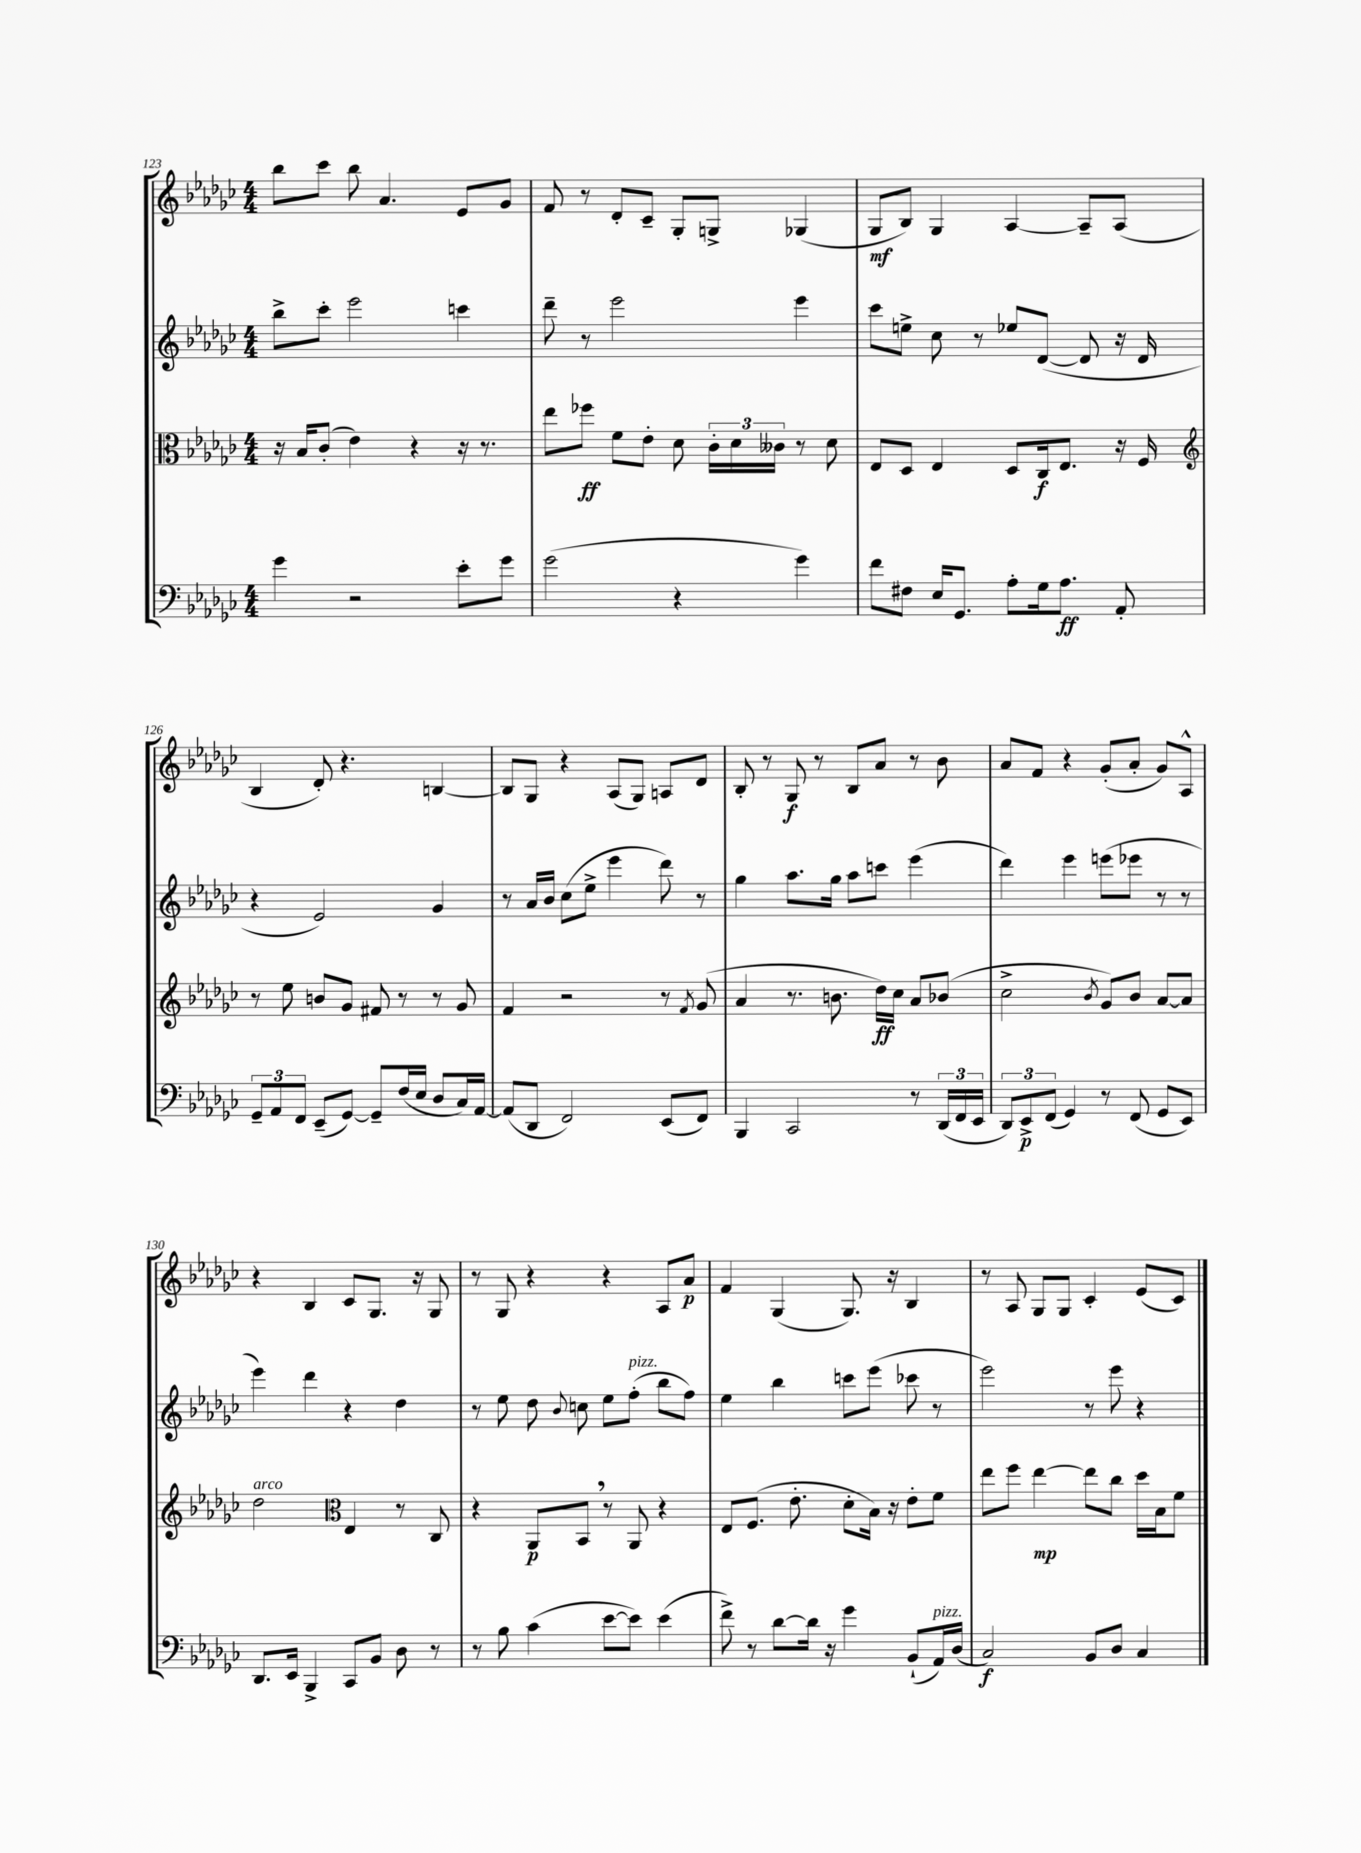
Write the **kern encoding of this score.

**kern	**kern	**kern	**kern
*staff4	*staff3	*staff2	*staff1
*clefF4	*clefC3	*clefG2	*clefG2
*k[b-e-a-d-g-c-]	*k[b-e-a-d-g-c-]	*k[b-e-a-d-g-c-]	*k[b-e-a-d-g-c-]
*M4/4	*M4/4	*M4/4	*M4/4
4g-\	16r	8bb-^\L	8bb-\L
.	16B-/LK	.	.
.	(8c-'/J	8ccc-'\J	8ccc-\J
2r	4e-\)	2eee-\	8bb-\
.	.	.	4.a-/
.	4r	.	.
8e-'\L	16r	4ccc\	8e-/L
.	8.r	.	.
8g-\J	.	.	8g-/J
=	=	=	=
(2g-\	8ee-\L	8ddd-~\	8f/
.	8ff-\J	8r	8r
.	8f\L	2eee-\	8d-'/L
.	8e-'\J	.	8c-~/J
4r	8d-\	.	8G-'/L
.	24c-'\LL	.	8G^/J
.	24d-\	.	.
.	24c--\JJ	.	.
4g-\)	8r	4eee-\	(4G-/
.	8d-\	.	.
=	=	=	=
8f\L	8E-/L	8ccc-\L	8G-/L
8F#\J	8D-/J	8ee^\J	8B-/J)
16E-/LK	4E-/	8cc-\	4G-/
8.GG-/J	.	.	.
.	.	8r	.
8A-'\L	8D-/L	8ee-/L	[4A-/
16G-\k	16C-/k	([8d-/J	.
8.A-\J	8.E-/J	.	.
.	.	8d-/]	8A-~/]L
8AA-'/	16r	16r	(8A-/J
.	16F/	16d-/	.
=	=	=	=
*	*clefG2	*	*
12GG-~/L	8r	4r	4B-/
12AA-/	.	.	.
.	8ee-\	.	.
12FF/J	.	.	.
(8EE-~/L	8b/L	2e-/)	8d-'/)
[8GG-/J)	8g-/J	.	4.r
8GG-~/]L	8f#/	.	.
(16F/L	8r	.	.
16E-/JJ	.	.	.
8D-/L	8r	4g-/	[4B/
16C-/L)	8g-/	.	.
[16AA-/JJ	.	.	.
=	=	=	=
(8AA-/]L	4f/	8r	8B/]L
8DD-/J	.	16a-/LL	8G-/J
.	.	16b-/JJ	.
2FF/)	2r	(8cc-\L	4r
.	.	8ee-^\J	.
.	.	4eee-\	(8A-/L
.	.	.	8G-/J)
(8EE-/L	8r	8ddd-\)	8A/L
.	8qf/	.	.
8FF/J)	(8g-/	8r	8d-/J
=	=	=	=
4BBB-/	4a-/	4gg-\	8B-'/
.	.	.	8r
2CC-/	8.r	8.aa-\L	8G-/
.	.	.	8r
.	8.b\	16gg-\Jk	.
.	.	8aa-\L	8B-/L
.	16dd-\LL)	8ccc\J	8a-/J
.	16cc-\JJ	.	.
8r	8a-/L	(4eee-\	8r
(24DD-/LL	(8b-/J	.	8b-\
24FF/	.	.	.
24EE-/JJ	.	.	.
=	=	=	=
12DD-/L)	2cc-^\	4ddd-\)	8a-/L
12EE-^/	.	.	.
.	.	.	8f/J
(12FF/J	.	.	.
4GG-/)	.	4eee-\	4r
.	8qb-/	.	.
8r	8g-/L)	(8eee\L	(8g-'/L
(8FF/	8b-/J	8eee-\J	8a-'/J
8GG-/L	[8a-/L	8r	8g-/L)
8EE-/J)	8a-/]J	8r	8A-^^/J
=	=	=	=
8.DD-/L	2dd-\	4eee-\)	4r
16EE-/Jk	.	.	.
4BBB-^/	.	4ddd-\	4B-/
*	*clefC3	*	*
8CC-/L	4E-/	4r	8c-/L
8BB-/J	.	.	8.G-/J
8D-\	8r	4dd-\	.
.	.	.	16r
8r	8C-/	.	8G-/
=	=	=	=
8r	4r	8r	8r
8B-\	.	8ee-\	8G-/
(4c-\	8AA-/L	8dd-\	4r
.	.	8qqb-/	.
.	8BB-/J	8cc\	.
[8e-\L	8r	8ee-\L	4r
8e-\]J)	8AA-/	(8ff'\J	.
(4e-\	4r	8bb-\L	8A-/L
.	.	8ff\J)	8a-/J
=	=	=	=
8f^\)	8E-/L	4ee-\	4f/
8r	(8.F/J	.	.
[8d-\L	.	4bb-\	(4G-/
.	8.e-'\	.	.
16d-\]Jk	.	.	.
16r	.	.	.
4g-\	8d-'\L	8ccc\L	8.G-/)
.	16B-\Jk)	(8eee-\J	.
.	16r	.	16r
(8BB-`/L	8e-'\L	8ccc-\	4B-/
16AA-/L)	8f\J	8r	.
(16D-/JJ	.	.	.
=	=	=	=
2C-/)	8ee-\L	2eee-\)	8r
.	8ff\J	.	8A-/
.	[4ee-\	.	8G-/L
.	.	.	8G-/J
8BB-/L	8ee-\]L	8r	4c-'/
8D-/J	8cc-\J	8eee-\	.
4C-/	16dd-\LL	4r	(8e-/L
.	16B-\J	.	.
.	8f\J	.	8c-/J)
==	==	==	==
*-	*-	*-	*-
